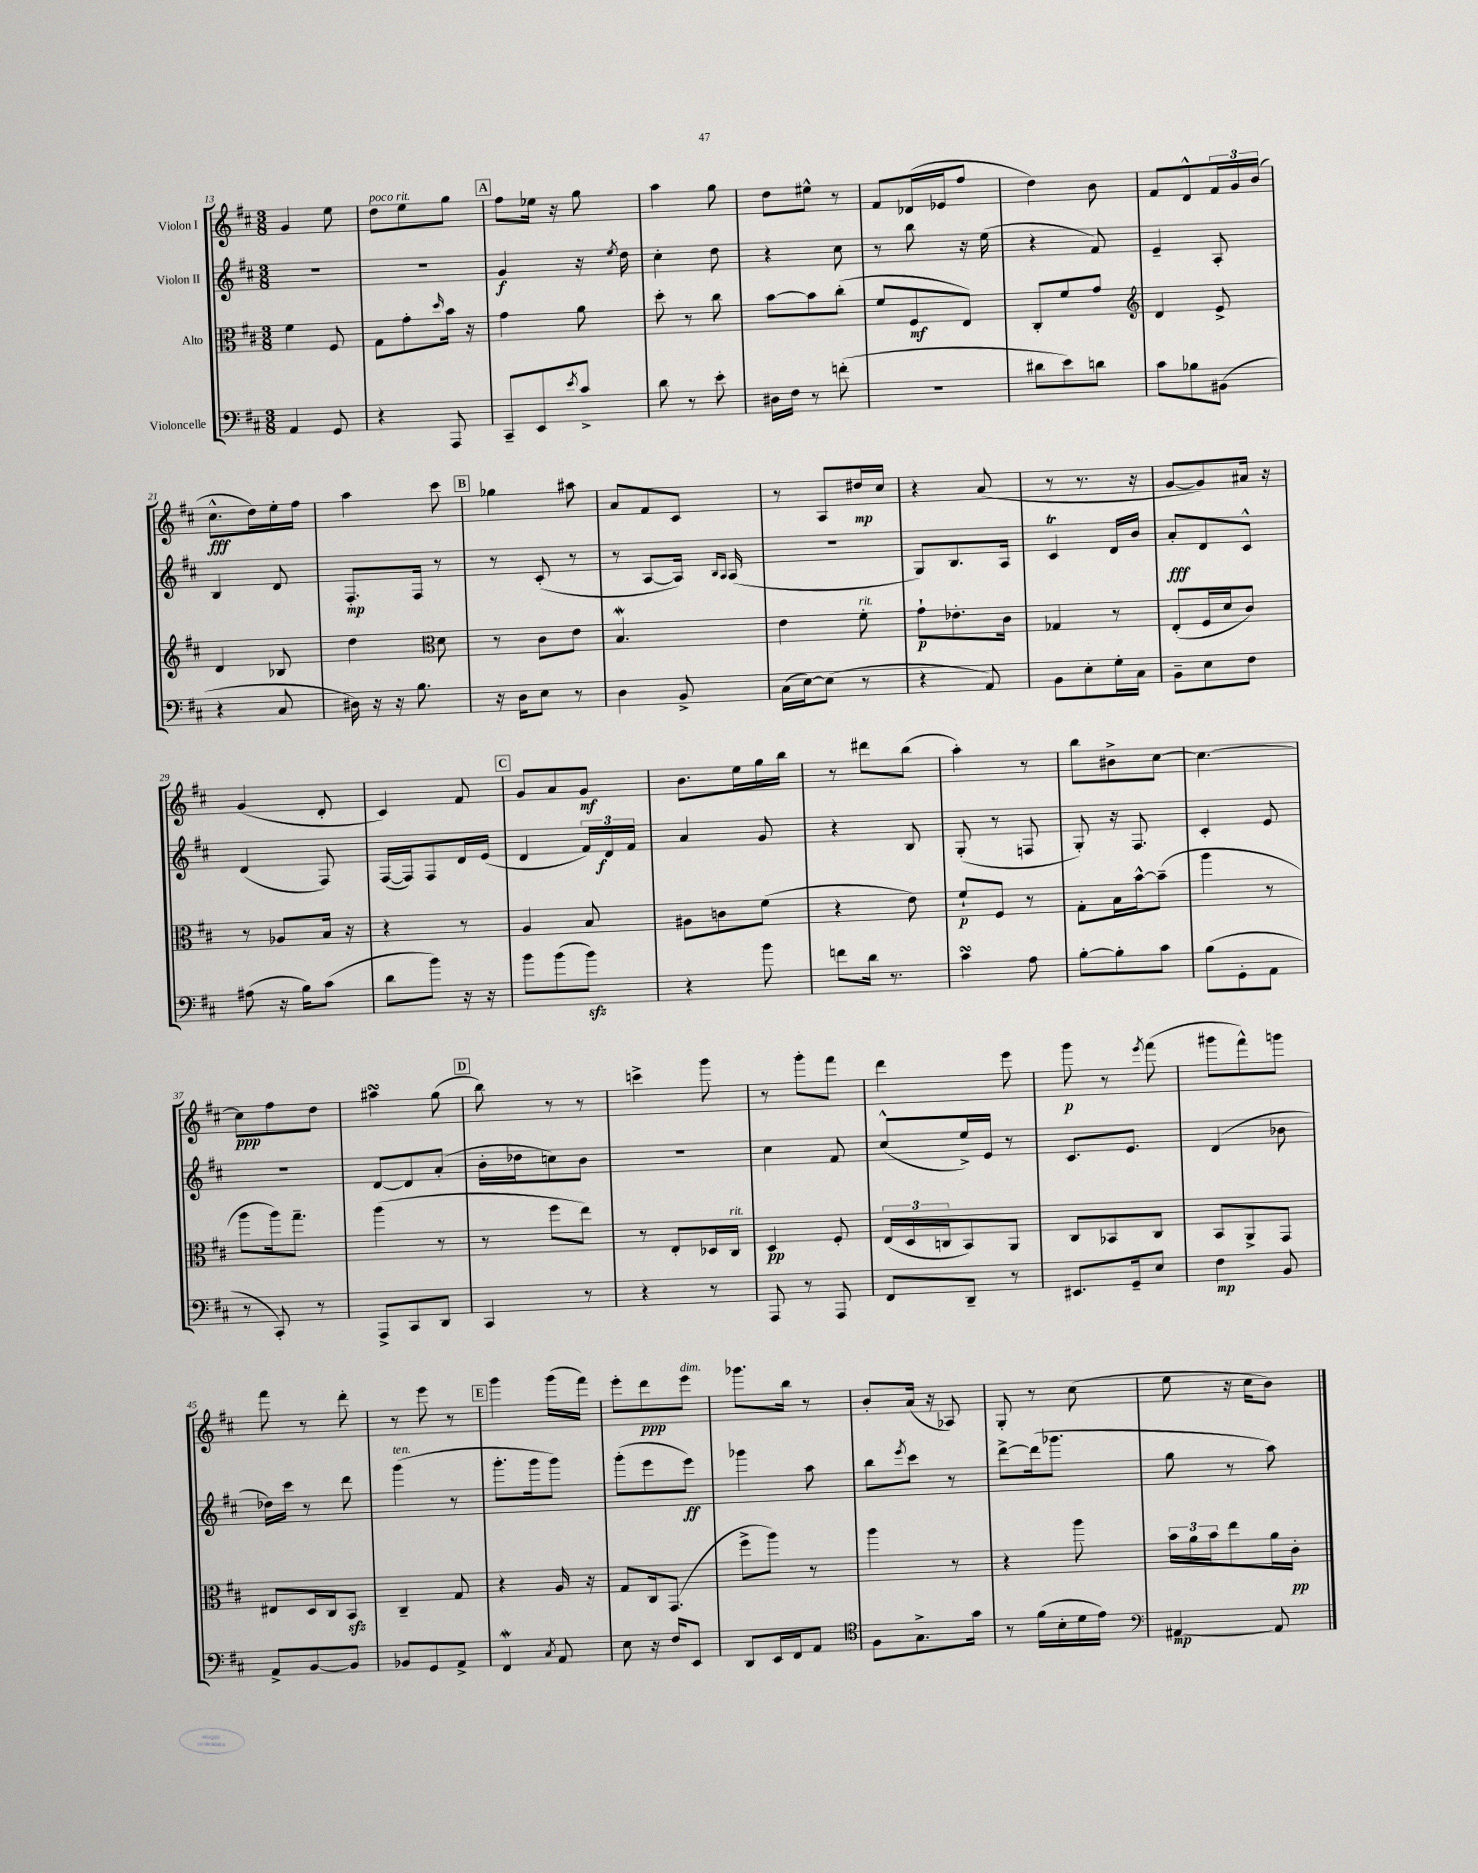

**kern	**dynam	**kern	**dynam	**kern	**dynam	**kern	**dynam
*part4	*part4	*part3	*part3	*part2	*part2	*part1	*part1
*staff4	*staff4	*staff3	*staff3	*staff2	*staff2	*staff1	*staff1
*I"Violoncelle	*	*I"Alto	*	*I"Violon II	*	*I"Violon I	*
*clefF4	*	*clefC3	*	*clefG2	*	*clefG2	*
*k[f#c#]	*	*k[f#c#]	*	*k[f#c#]	*	*k[f#c#]	*
*M3/8	*	*M3/8	*	*M3/8	*	*M3/8	*
=13	=13	=13	=13	=13	=13	=13	=13
4AA/	.	4f#\	.	4.r	.	4g/	.
8GG/	.	8F#/	.	.	.	8ee\	.
=14	=14	=14	=14	=14	=14	=14	=14
!	!	!	!	!	!	!LO:TX:a:i:t=poco rit.	!
4r	.	8G\L	.	4.r	.	8dd\L	.
.	.	8g'\	.	.	.	8ee\	.
.	.	16qqdd/	.	.	.	.	.
8AAA/	.	16b\Jk	.	.	.	8gg\J	.
.	.	16r	.	.	.	.	.
!!LO:REH:place=s1:t=A
=15	=15	=15	=15	=15	=15	=15	=15
8CC#~/L	.	4g\	.	4g/	f	8ff#\L	.
8EE/	.	.	.	.	.	16ee-X\Jk	.
.	.	.	.	.	.	16r	.
8qe/	.	.	.	.	.	.	.
8c#^/J	.	8a\	.	16r	.	8gg\	.
.	.	.	.	8qee/	.	.	.
.	.	.	.	16dd\	.	.	.
=16	=16	=16	=16	=16	=16	=16	=16
8d\	.	8dd'\	.	4cc#'\	.	4aa\	.
8r	.	8r	.	.	.	.	.
8e'\	.	8cc#\	.	8dd\	.	8gg\	.
=17	=17	=17	=17	=17	=17	=17	=17
16D#X\LL	.	[8b\L	.	4r	.	8dd\L	.
16F#\JJ	.	.	.	.	.	.	.
8r	.	8b\]	.	.	.	8ee#X^^\J	.
(8fn'\	.	(8cc#'\J	.	8cc#\	.	8r	.
=18	=18	=18	=18	=18	=18	=18	=18
4.r	.	8f#/L	.	8r	.	8f#/L	.
.	.	8F#/	mf	8bb\	.	(16d-X/L	.
.	.	.	.	.	.	16e-X/J	.
.	.	8E/J)	.	16r	.	8ff#/J	.
.	.	.	.	(16ee\	.	.	.
=19	=19	=19	=19	=19	=19	=19	=19
8d#X\L	.	8C#'/L	.	4r	.	4dd\)	.
8e\)	.	8f#/	.	.	.	.	.
8dn\J	.	8g/J	.	8f#/)	.	8b\	.
=20	=20	=20	=20	=20	=20	=20	=20
*	*	*clefG2	*	*	*	*	*
8c#\L	.	4d/	.	4e~/	.	8f#/L	.
8B-X\	.	.	.	.	.	8d^^/	.
(8BB#X\J	.	8e^/	.	8A'/	.	24f#/L	.
.	.	.	.	.	.	24g/	.
.	.	.	.	.	.	(24b/JJ	.
!!LO:LB:g=z
=21	=21	=21	=21	=21	=21	=21	=21
4r	.	4d/	.	4B/	.	8.cc#^^\L	fff
.	.	.	.	.	.	16dd\L)	.
8C#/	.	8B-X/	.	8d/	.	16ee'\	.
.	.	.	.	.	.	16ff#\JJ	.
=22	=22	=22	=22	=22	=22	=22	=22
16D#X\)	.	4dd\	.	8.F#'/L	mp	4aa\	.
16r	.	.	.	.	.	.	.
16r	.	.	.	.	.	.	.
8.B\	.	.	.	16F#/Jk	.	.	.
*	*	*clefC3	*	*	*	*	*
.	.	8d\	.	8r	.	8ccc#\	.
!!LO:REH:place=s1:t=B
=23	=23	=23	=23	=23	=23	=23	=23
16r	.	8r	.	8r	.	4gg-X\	.
16D\KL	.	.	.	.	.	.	.
8E\J	.	8c#\L	.	(8c#'/	.	.	.
8r	.	8e\J	.	8r	.	8aa#X\	.
=24	=24	=24	=24	=24	=24	=24	=24
4D\	.	4.BW/	.	8r	.	8a/L	.
.	.	.	.	[8A/L	.	8f#/	.
8BB^/	.	.	.	16A/Jk])	.	8c#/J	.
.	.	.	.	16qqB/LL	.	.	.
.	.	.	.	16qqA/JJ	.	.	.
.	.	.	.	(16A/	.	.	.
=25	=25	=25	=25	=25	=25	=25	=25
(16C#\LL	.	4e\	.	4.r	.	8r	.
[16E\J)	.	.	.	.	.	.	.
(8E\J]	.	.	.	.	.	8A/L	.
!	!	!LO:TX:a:i:t=rit.	!	!	!	!	!
8r	.	8f#'\	.	.	.	16dd#X/L	mp
.	.	.	.	.	.	16cc#/JJ	.
=26	=26	=26	=26	=26	=26	=26	=26
4r	.	8g`\L	p	8G/L)	.	4r	.
.	.	8.e-X'\	.	8.B/	.	.	.
8AA/)	.	.	.	.	.	(8a/	.
.	.	16c#\Jk	.	16A/Jk	.	.	.
=27	=27	=27	=27	=27	=27	=27	=27
8BB\L	.	4G-X/	.	4c#t/	.	8r	.
8E'\	.	.	.	.	.	8.r	.
16G'\L	.	8r	.	16d/LL	.	.	.
16C#\JJ	.	.	.	16b/JJ	.	16r	.
=28	=28	=28	=28	=28	=28	=28	=28
8BB~\L	.	(8E'/L	.	8a'/L	fff	[8g/L	.
8E\	.	16F#/L	.	8d/	.	8g/])	.
.	.	16d/J	.	.	.	.	.
8F#\J	.	8c#/J)	.	8c#^^/J	.	16a#X/Jk	.
.	.	.	.	.	.	16r	.
!!LO:LB:g=z
=29	=29	=29	=29	=29	=29	=29	=29
(8A#X\	.	8r	.	(4d/	.	(4g/	.
16r	.	8A-X/L	.	.	.	.	.
16B\KL)	.	.	.	.	.	.	.
(8c#\J	.	16B/Jk	.	8F#/)	.	8d'/	.
.	.	16r	.	.	.	.	.
=30	=30	=30	=30	=30	=30	=30	=30
8d\L	.	4r	.	([16F#/LL	.	4c#/)	.
.	.	.	.	16F#/J])	.	.	.
8b\J)	.	.	.	8F#/	.	.	.
16r	.	8r	.	16d/L	.	8f#/	.
16r	.	.	.	(16e/JJ	.	.	.
!!LO:REH:place=s1:t=C
=31	=31	=31	=31	=31	=31	=31	=31
8b\L	.	4A/	.	4d/	.	8g/L	.
(8b\	.	.	.	.	.	8a/	.
8bzz\J)	.	8B/	.	24f#/LL)	.	8g/J	mf
.	.	.	.	24d/	f	.	.
.	.	.	.	24f#/JJ	.	.	.
=32	=32	=32	=32	=32	=32	=32	=32
4r	.	8A#X\L	.	4a/	.	8.b\L	.
.	.	8cn\	.	.	.	.	.
.	.	.	.	.	.	16ee\L	.
8b\	.	(8f#\J	.	8g/	.	16gg\	.
.	.	.	.	.	.	16bb\JJ	.
=33	=33	=33	=33	=33	=33	=33	=33
8fn\L	.	4r	.	4r	.	8r	.
16d\Jk	.	.	.	.	.	8ddd#X\L	.
8.r	.	.	.	.	.	.	.
.	.	8e\)	.	8B/	.	(8bb\J	.
=34	=34	=34	=34	=34	=34	=34	=34
4c#sSsS\	.	8f#`/L	p	(8G'/	.	4aa'\)	.
.	.	8F#/J	.	8r	.	.	.
8A\	.	8r	.	8Fn/	.	8r	.
=35	=35	=35	=35	=35	=35	=35	=35
[8B'\L	.	8G'\L	.	8G'/)	.	8bb\L	.
8B'\]	.	16B\L	.	16r	.	8b#X^\	.
.	.	[16b^^\J	.	8.F#/	.	.	.
8c#\J	.	(8b~\J]	.	.	.	[8cc#\J	.
=36	=36	=36	=36	=36	=36	=36	=36
(8B\L	.	4aa\	.	4c#'/	.	4.cc#\_	.
8GG'\	.	.	.	.	.	.	.
8AA\J	.	8r	.	8e/	.	.	.
!!LO:LB:g=z
=37	=37	=37	=37	=37	=37	=37	=37
8r	.	8aa\L	.	4.r	.	8cc#\L]	ppp
8CC#'/)	.	16aa\k)	.	.	.	8ff#\	.
.	.	8.gg~\J	.	.	.	.	.
8r	.	.	.	.	.	8dd\J	.
=38	=38	=38	=38	=38	=38	=38	=38
8AAA^/L	.	(4aa\	.	[8d/L	.	4aa#XsSsS\	.
8CC#/	.	.	.	8d/]	.	.	.
8DD/J	.	8r	.	(8a'/J	.	(8gg\	.
!!LO:REH:place=s1:t=D
=39	=39	=39	=39	=39	=39	=39	=39
4CC#/	.	8r	.	16b'\LL	.	8bb\)	.
.	.	.	.	16dd-X\J	.	.	.
.	.	8ff#\L	.	8ccn\)	.	8r	.
8r	.	8ee\J)	.	8b\J	.	8r	.
=40	=40	=40	=40	=40	=40	=40	=40
4r	.	8r	.	4.r	.	4cccn^\	.
.	.	8E'/L	.	.	.	.	.
8r	.	16D-X/L	.	.	.	8ggg\	.
!	!	!LO:TX:a:i:t=rit.	!	!	!	!	!
.	.	16C#/JJ	.	.	.	.	.
=41	=41	=41	=41	=41	=41	=41	=41
8AAA/	.	4D/	pp	4cc#\	.	8r	.
8r	.	.	.	.	.	8ggg'\L	.
8AAA/	.	8F#'/	.	8f#/	.	8fff#\J	.
=42	=42	=42	=42	=42	=42	=42	=42
8FF#/L	.	(24E/LL	.	(8cc#^^/L	.	4ddd\	.
.	.	24D/	.	.	.	.	.
.	.	24Cn/J	.	.	.	.	.
8DD~/J	.	8BB/)	.	16ee^/L)	.	.	.
.	.	.	.	16e/JJ	.	.	.
8r	.	8AA/J	.	8r	.	8eee\	.
=43	=43	=43	=43	=43	=43	=43	=43
8.EE#X/L	.	8C#/L	.	8.c#/L	.	8ggg\	p
.	.	8BB-X/	.	.	.	8r	.
16GG~/k	.	.	.	8.e/J	.	.	.
.	.	.	.	.	.	8qeee/	.
8E/J	.	8C#/J	.	.	.	(8fff#\	.
=44	=44	=44	=44	=44	=44	=44	=44
4F#\	mp	8BB/L	.	(4d/	.	8ggg#X\L	.
.	.	8AA^/	.	.	.	8fff#^^\)	.
8BB/	.	8GG/J	.	8b-X\	.	8gggn\J	.
!!LO:LB:g=z
=45	=45	=45	=45	=45	=45	=45	=45
8AA^/L	.	8E#X/L	.	16dd-X\LL)	.	8fff#\	.
.	.	.	.	16ccc#\JJ	.	.	.
[8BB/	.	16D/L	.	8r	.	8r	.
.	.	16C#/J	.	.	.	.	.
8BB/J]	.	8BBzz/J	.	8ddd\	.	8ddd'\	.
=46	=46	=46	=46	=46	=46	=46	=46
!	!	!	!	!LO:TX:a:i:t=ten.	!	!	!
8BB-X/L	.	4C#~/	.	(4ggg\	.	8r	.
8GG/	.	.	.	.	.	8eee\	.
8AA^/J	.	8G/	.	8r	.	8r	.
!!LO:REH:place=s1:t=E
=47	=47	=47	=47	=47	=47	=47	=47
4FF#W/	.	4r	.	8.ggg'\L	.	4ggg\	.
.	.	.	.	16ggg\k	.	.	.
8qC#/	.	.	.	.	.	.	.
8AA/	.	16A/	.	8ggg\J)	.	(16ggg\LL	.
.	.	16r	.	.	.	16fff#\JJ)	.
=48	=48	=48	=48	=48	=48	=48	=48
8E\	.	8G/L	.	(8ggg'\L	.	8eee'\L	.
16r	.	16C#/k	.	8eee\	.	8ddd\	ppp
16F#/KL	.	(8.GG/J	.	.	.	.	.
!	!	!	!	!	!	!LO:TX:a:i:t=dim.	!
8EE/J	.	.	.	8eee\J)	ff	8eee\J	.
=49	=49	=49	=49	=49	=49	=49	=49
8DD/L	.	8ff#^\L	.	4ggg-X\	.	8.ggg-X\L	.
16EE/L	.	8aa\J)	.	.	.	.	.
16FF#/J	.	.	.	.	.	16bb\Jk	.
8AA/J	.	8r	.	8aa\	.	8r	.
=50	=50	=50	=50	=50	=50	=50	=50
*clefC4	*	*	*	*	*	*	*
8F#\L	.	4aa\	.	8bb\L	.	8b'/L	.
.	.	.	.	8qeee/	.	.	.
8.G^\	.	.	.	8ccc#\J	.	(16a/Jk	.
.	.	.	.	.	.	16r	.
.	.	8r	.	8r	.	8A-X/)	.
16g\Jk	.	.	.	.	.	.	.
=51	=51	=51	=51	=51	=51	=51	=51
8r	.	4r	.	[8ddd^\L	.	8G'/	.
(16f#\LL	.	.	.	(16ddd\k]	.	8r	.
16B'\	.	.	.	8.ggg-X\J	.	.	.
16d\	.	8aa\	.	.	.	(8cc#\	.
16e\JJ)	.	.	.	.	.	.	.
=52	=52	=52	=52	=52	=52	=52	=52
*clefF4	*	*	*	*	*	*	*
[4AA#X/	mp	24b\LL	.	8gg\	.	8ee\	.
.	.	24a\	.	.	.	.	.
.	.	24b\J	.	.	.	.	.
.	.	8ee\	.	8r	.	16r	.
.	.	.	.	.	.	16cc#\KL	.
8AA#/]	.	16a\L	.	8aa\)	.	8b\J)	.
.	.	16c#'\JJ	pp	.	.	.	.
==	==	==	==	==	==	==	==
*-	*-	*-	*-	*-	*-	*-	*-
